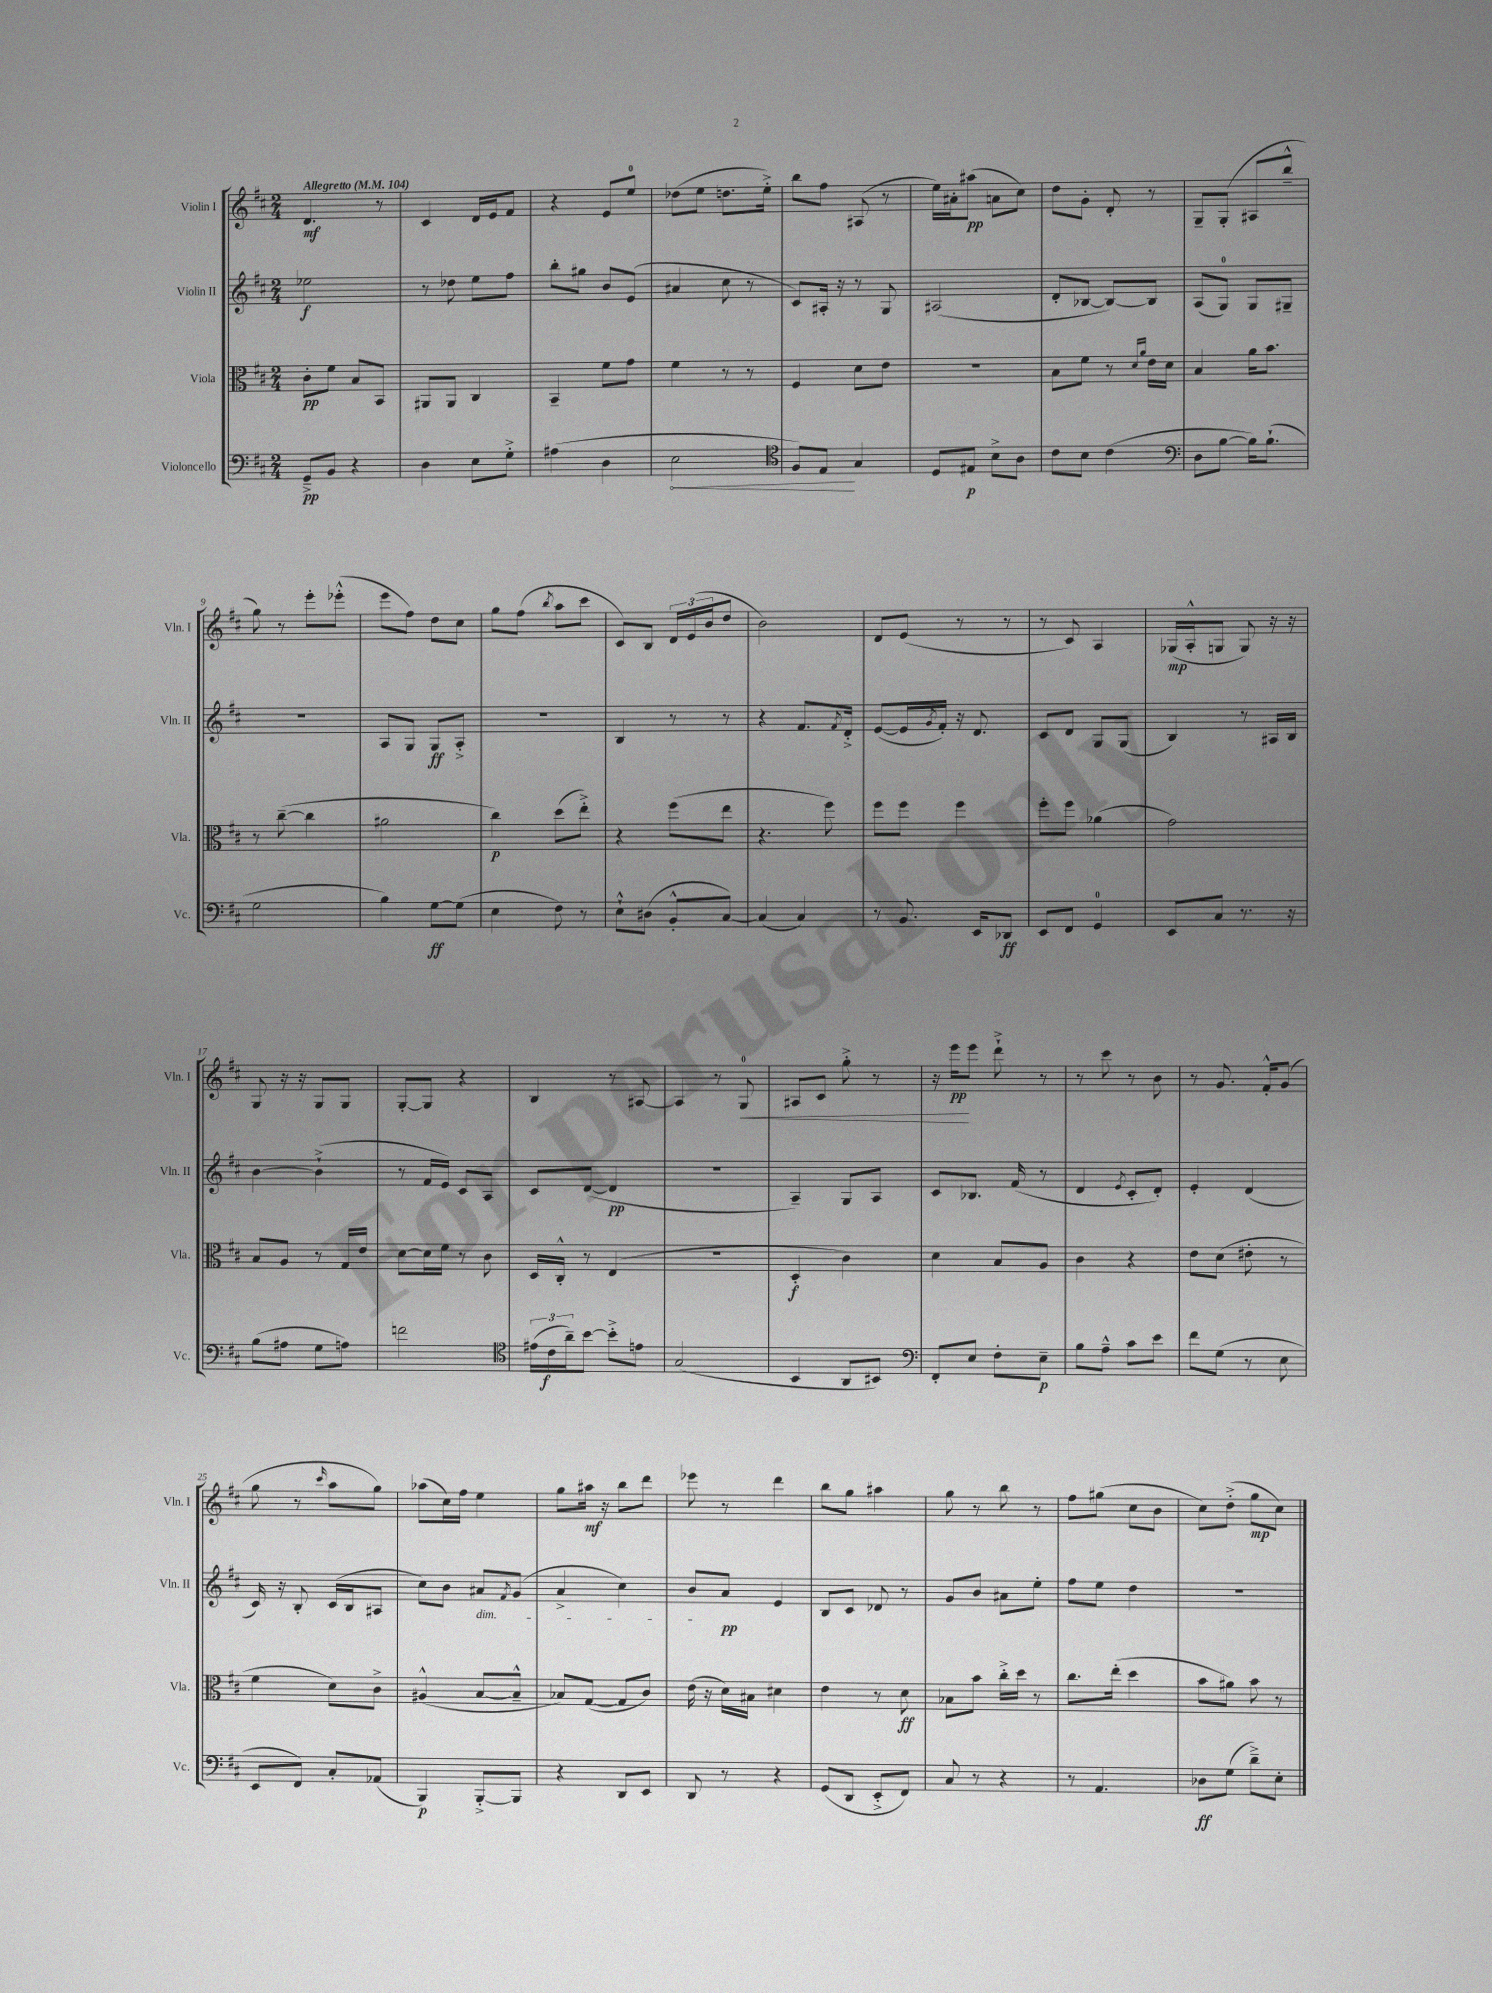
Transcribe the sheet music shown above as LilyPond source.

<<
\new StaffGroup <<
\new Staff = "s0" \with { instrumentName = "Violin I" shortInstrumentName = "Vln. I" } {
    \clef treble \key d \major \numericTimeSignature \time 2/4 \tempo "Allegretto" 4 = 104
    d'4.\mf r8 |
    cis'4 d'16 e'16 fis'8 |
    r4 e'8 e''8-0 |
    des''8( e''8 d''8. e''16-.->) |
    b''8 fis''8 ais8( r8 |
    e''16) ais'16-. ais''8\pp( a'8 cis''8) |
    d''8 g'8-. d'8-. r8 |
    g8-- g8-.( ais8 b''8---^ |
    g''8) r8 e'''8-. ees'''8-.-^( |
    e'''8 fis''8) d''8 cis''8 |
    g''8 fis''8( \acciaccatura { b''8 } a''8 cis'''8 |
    cis'8) b8 \tuplet 3/2 { d'16 e'16( b'16 } d''8 |
    b'2) |
    d'8 e'8( r8 r8 |
    r8 cis'8) a4 |
    ges16\mp( a16-.-^ g8 g8) r16 r16 |
    g8 r16 r16 g8 g8 |
    g8~-. g8 r4 |
    b4 r8 ais8~ |
    ais4 r8 g8-0\< |
    ais8 cis'8 g''8-.-> r8 |
    r16 e'''16\pp\! e'''8 d'''8-!-> r8 |
    r8 cis'''8 r8 b'8 |
    r8 g'8. fis'16-.-^ g'8( |
    g''8 r8 \grace { cis'''16 } a''8 g''8) |
    aes''8( cis''16) fis''16 e''4 |
    g''8 ais''16\mf r16 b''8 d'''8 |
    ees'''8 r8 d'''4 |
    b''8 g''8 ais''4 |
    g''8 r8 b''8 r8 |
    fis''8 gis''8( cis''8 b'8 |
    cis''8) d''8-.->( g''8\mp cis''8) \bar "|." |
}
\new Staff = "s1" \with { instrumentName = "Violin II" shortInstrumentName = "Vln. II" } {
    \clef treble \key d \major \numericTimeSignature \time 2/4
    ees''2\f |
    r8 des''8 e''8 fis''8 |
    b''8-. gis''8 b'8 e'8( |
    ais'4 cis''8 r8 |
    cis'8) ais16-. r16 r8 g8 |
    ais2( |
    d'8-. bes8~ bes8~) bes8 |
    a8( g8-0) g8 gis8-- |
    r2 |
    a8 g8 g8\ff a8-.-> |
    r2 |
    b4 r8 r8 |
    r4 fis'8. \acciaccatura { fis'8 } d'16-.-> |
    e'8~( e'16 \acciaccatura { g'8 } fis'16-.) r16 d'8. |
    cis'8 d'8 g8 g8( |
    b4) r8 ais16 b16 |
    b'4~ b'4-!->( |
    r8 fis'16 e'16) cis'8 a8 |
    cis'8 d'8~( d'4\pp |
    R2 |
    a4--) g8 a8 |
    cis'8 bes8. fis'16( r8 |
    d'4 \acciaccatura { e'8 } cis'8-. d'8-.) |
    e'4-. d'4( |
    cis'16) r16 b8-. cis'16( b16 ais8 |
    cis''8) b'8 ais'8\dim \acciaccatura { fis'8 } g'8( |
    a'4-> cis''4) |
    b'8\! a'8\pp e'4 |
    b8 cis'8 des'8 r8 |
    g'8 b'8 ais'8 e''8-. |
    fis''8 e''8 d''4 |
    R2 \bar "|." |
}
\new Staff = "s2" \with { instrumentName = "Viola" shortInstrumentName = "Vla." } {
    \clef alto \key d \major \numericTimeSignature \time 2/4
    cis'8-.\pp fis'8 b8 b,8 |
    ais,8 ais,8 cis4 |
    b,4-- fis'8 g'8 |
    fis'4 r8 r8 |
    fis4 d'8 e'8 |
    r2 |
    b8 fis'8 r8 \grace { d'16 a'16 } e'16 d'16 |
    b4 a'16 b'8. |
    r8 cis''8~--( cis''4 |
    ais'2 |
    cis''4\p) d''8( e''8-.->) |
    r4 fis''8( e''8 |
    r4. fis''8) |
    fis''8 fis''8 fis''4 |
    fis''8-. fis''8 aes'4( |
    g'2) |
    b8 a8 r8 g16 e'16 |
    d'8~ d'16 fis'16 r8 cis'8 |
    d16 cis16-.-^ r8 e4( |
    R2 |
    d4-.\f cis'4) |
    d'4 b8 a8 |
    cis'4 r4 |
    e'8 d'8( eis'8-. r8 |
    fis'4 d'8) cis'8-> |
    ais4-^( b8~ b8---^ |
    bes8) g8~( g8 cis'8) |
    e'16( r16 d'16) bis16 dis'4 |
    e'4 r8 d'8\ff |
    bes8 b'8 cis''16-.-> d''16 r8 |
    cis''8. e''16-.( d''4 |
    b'8 ais'8) b'8 r8 \bar "|." |
}
\new Staff = "s3" \with { instrumentName = "Violoncello" shortInstrumentName = "Vc." } {
    \clef bass \key d \major \numericTimeSignature \time 2/4
    g,8--->\pp b,8 r4 |
    d4 e8 g8-.-> |
    ais4( d4 |
    \once \override Hairpin.circled-tip = ##t e2\< |
    \clef tenor fis8) e8\! g4 |
    d8 eis8\p b8-> a8 |
    cis'8 b8 cis'4( |
    \clef bass d8 b8~ b16) b8.-!( |
    g2 |
    b4) g8~\ff g8( |
    e4 fis8) r8 |
    e8-!-^ dis8( b,8-.-^ cis8~) |
    cis4( cis4) |
    r8 b,8. e,16 des,8\ff |
    e,8 fis,8 g,4-0 |
    e,8 cis8 r8. r16 |
    b8( ais8 g8 a8) |
    f'2 |
    \clef tenor \tuplet 3/2 { eis'16( cis'16\f a'16--) } b'8~ b'8-.-> e'8 |
    g2( |
    b,4 a,8 bis,8) |
    \clef bass fis,8-. e8 fis8-. e8--\p |
    b8 a8---^ cis'8 e'8 |
    fis'8 g8( r8 e8 |
    e,8 fis,8) cis8-. aes,8( |
    b,,4\p) b,,8~-.-> b,,8 |
    r4 d,8 e,8 |
    d,8 r8 r4 |
    g,8( d,8 e,8-.-> fis,8) |
    cis8 r8 r4 |
    r8 a,4. |
    des8\ff g8( d'8--->) e8-. \bar "|." |
}
>>
>>
